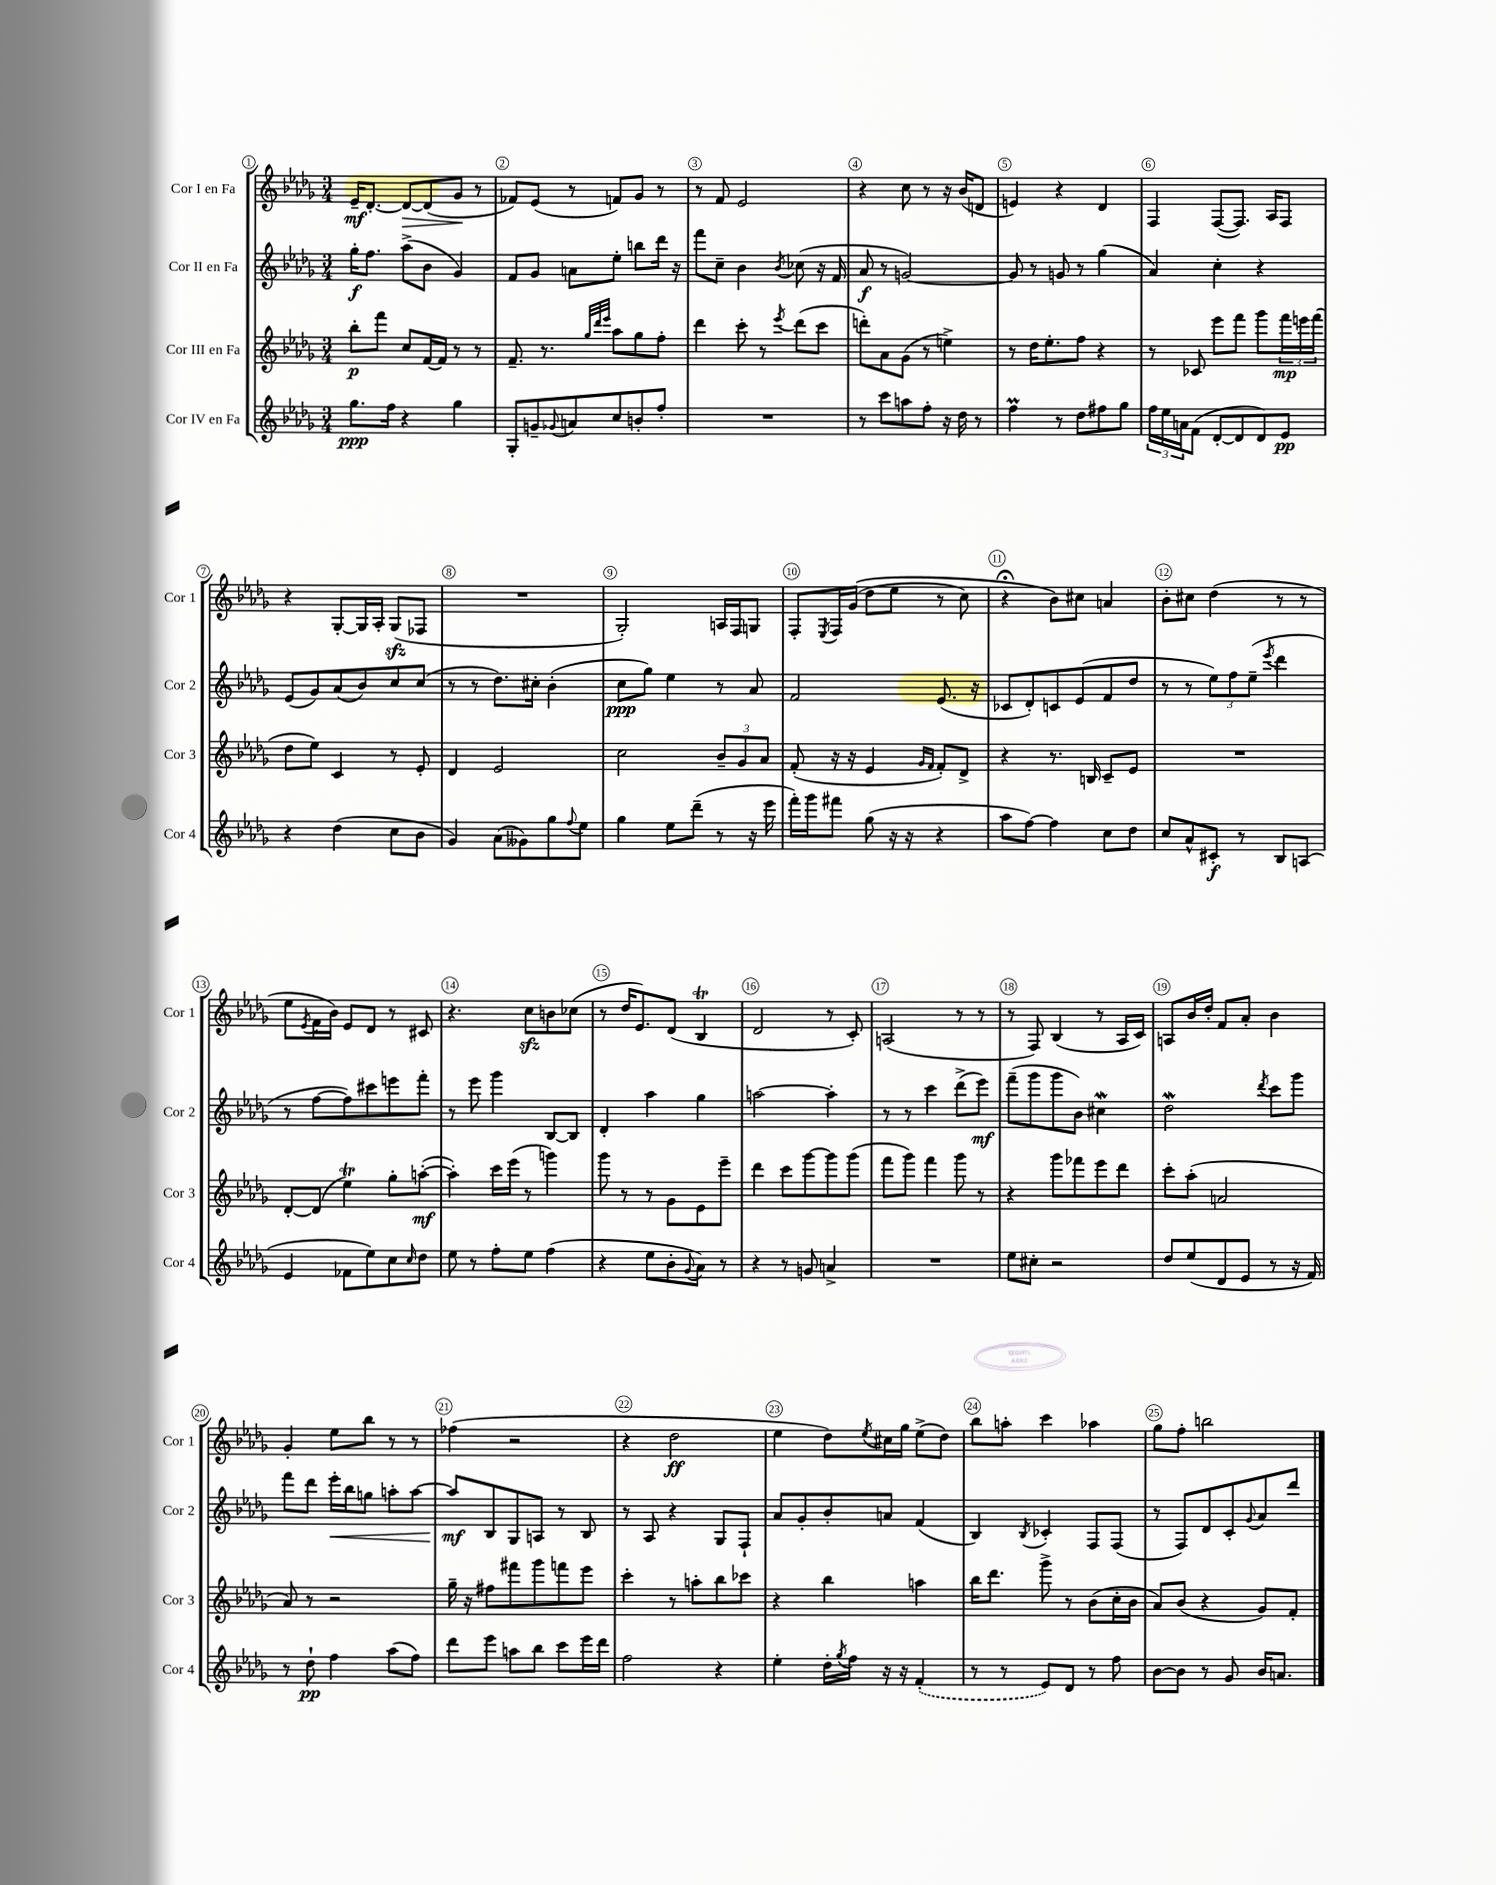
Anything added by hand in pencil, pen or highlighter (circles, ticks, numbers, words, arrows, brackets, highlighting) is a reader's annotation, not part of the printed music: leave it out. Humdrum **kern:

**kern	**dynam	**kern	**dynam	**kern	**dynam	**kern	**dynam
*part4	*part4	*part3	*part3	*part2	*part2	*part1	*part1
*staff4	*staff4	*staff3	*staff3	*staff2	*staff2	*staff1	*staff1
*I"Cor IV en Fa	*	*I"Cor III en Fa	*	*I"Cor II en Fa	*	*I"Cor I en Fa	*
*I'Cor 4	*	*I'Cor 3	*	*I'Cor 2	*	*I'Cor 1	*
*clefG2	*	*clefG2	*	*clefG2	*	*clefG2	*
*k[b-e-a-d-g-]	*	*k[b-e-a-d-g-]	*	*k[b-e-a-d-g-]	*	*k[b-e-a-d-g-]	*
*M3/4	*	*M3/4	*	*M3/4	*	*M3/4	*
=1	=1	=1	=1	=1	=1	=1	=1
8.gg-\L	ppp	8bb-'\L	p	16gg-'\KL	f	16e-~/KL	mf
.	.	.	.	8.ff\J	.	[8.d-'/J	.
.	.	8fff\J	.	.	.	.	.
16ff\Jk	.	.	.	.	.	.	.
!	!	!	!	!	!	!	!LO:HP:b
4r	.	8cc/L	.	(8aa-^\L	.	8d-/L_	>
.	.	[16f/L	.	8b-\J	.	(8d-/]	.
.	.	16f/JJ]	.	.	.	.	.
4gg-\	.	8r	.	4g-/)	.	8g-/J	.
.	.	8r	.	.	.	8r	]
=2	=2	=2	=2	=2	=2	=2	=2
8G-'/L	.	8.f~/	.	8f/L	.	8f-X/L)	.
8gn~/	.	.	.	8g-/J	.	(8e-/J	.
.	.	8.r	.	.	.	.	.
8qqg-X/	.	.	.	.	.	.	.
8an/	.	.	.	8an\L	.	8r	.
.	.	32qqgg-/LLL	.	.	.	.	.
.	.	32qqddd-/	.	.	.	.	.
.	.	32qqeee-/JJJ	.	.	.	.	.
8cc/	.	8aa-\L	.	8ee-'\J	.	8fn/L)	.
8bn'/	.	8gg-\	.	8bbn\L	.	8g-/J	.
8ff'/J	.	8ff'\J	.	16ddd-\Jk	.	8r	.
.	.	.	.	16r	.	.	.
=3	=3	=3	=3	=3	=3	=3	=3
2.r	.	4ddd-\	.	8fff\L	.	8r	.
.	.	.	.	8cc~\J	.	8f/	.
.	.	8ccc'\	.	4b-\	.	2e-/	.
.	.	8r	.	.	.	.	.
.	.	8qeee-/	.	8qb-/	.	.	.
.	.	(8ddd-\L	.	(8cc-X\	.	.	.
.	.	8ccc\J	.	16r	.	.	.
.	.	.	.	16f/	.	.	.
=4	=4	=4	=4	=4	=4	=4	=4
8r	.	8dddn'\L)	.	8a-/	f	4r	.
8ccc\L	.	8a-\	.	8r	.	.	.
8aan\	.	(8g-\J	.	[2gn/)	.	8cc\	.
8ff'\J	.	8r	.	.	.	8r	.
16r	.	4een^\)	.	.	.	16r	.
16dd-\	.	.	.	.	.	(16b-/KL	.
8r	.	.	.	.	.	8dn/J	.
=5	=5	=5	=5	=5	=5	=5	=5
4ffm\	.	8r	.	8g/]	.	4en/)	.
.	.	16dd-\KL	.	8r	.	.	.
.	.	8.ee-'\	.	.	.	.	.
8r	.	.	.	8gn/	.	4r	.
8dd-\L	.	8ff\J	.	8r	.	.	.
8ff#X\	.	4r	.	(4gg-\	.	4d-/	.
8gg-\J	.	.	.	.	.	.	.
=6	=6	=6	=6	=6	=6	=6	=6
24ff\LL	.	8r	.	4a-/)	.	4F/	.
24ee-\	.	.	.	.	.	.	.
24an\J	.	.	.	.	.	.	.
(8f\J	.	8c-X/	.	.	.	.	.
[8d-'/L	.	8eee-\L	.	4cc'\	.	([8F/L	.
8d-/]	.	8fff\J	.	.	.	8.F/J])	.
8d-/)	.	8ggg-\L	.	4r	.	.	.
.	.	.	.	.	.	16A-/KL	.
8e-/J	pp	24fff\L	mp	.	.	8F/J	.
.	.	24eeen\	.	.	.	.	.
.	.	(24fff\JJ	.	.	.	.	.
!!LO:LB:g=z
=7	=7	=7	=7	=7	=7	=7	=7
4r	.	8dd-\L	.	(8e-/L	.	4r	.
.	.	8ee-\J)	.	8g-/)	.	.	.
(4dd-\	.	4c/	.	(8a-/	.	[8G-'/L	.
.	.	.	.	8b-/)	.	16G-/L]	.
.	.	.	.	.	.	16A-'/JJ	.
8cc\L	.	8r	.	8cc/	.	(8G-zz/L	.
8b-\J	.	8e-'/	.	(8cc/J	.	8F-X/J	.
=8	=8	=8	=8	=8	=8	=8	=8
4g-/)	.	4d-/	.	8r	.	2.r	.
.	.	.	.	8r	.	.	.
(8a-\L	.	2e-/	.	8.dd-\L)	.	.	.
8g--X\)	.	.	.	.	.	.	.
.	.	.	.	16cc#X'\Jk	.	.	.
8gg-\	.	.	.	(4b-'\	.	.	.
8qqff/	.	.	.	.	.	.	.
8ee-\J	.	.	.	.	.	.	.
=9	=9	=9	=9	=9	=9	=9	=9
4gg-\	.	2cc\	.	8cc\L	ppp	2G-'/)	.
.	.	.	.	8gg-\J)	.	.	.
8ee-\L	.	.	.	4ee-\	.	.	.
(8ddd-~\J	.	.	.	.	.	.	.
8r	.	12b-~/L	.	8r	.	16An/LL	.
.	.	.	.	.	.	16F/J	.
.	.	12g-/	.	.	.	.	.
16r	.	.	.	8a-/	.	8Gn/J	.
.	.	12a-/J	.	.	.	.	.
16eee-\	.	.	.	.	.	.	.
=10	=10	=10	=10	=10	=10	=10	=10
16fff'\LL)	.	(8f'/	.	2f/	.	8F'/L	.
16ggg-\J	.	.	.	.	.	.	.
.	.	.	.	.	.	8qE-/	.
8fff#X\J	.	16r	.	.	.	16F/L	.
.	.	16r	.	.	.	((16g-/JJ	.
(8gg-\	.	4e-/	.	.	.	8dd-\L	.
16r	.	.	.	.	.	8ee-\J	.
16r	.	.	.	.	.	.	.
.	.	16qqg-/LL	.	.	.	.	.
.	.	16qqf/JJ	.	.	.	.	.
4r	.	8f'/L)	.	(8.e-/	.	8r	.
.	.	8d-^/J	.	.	.	8cc\)	.
.	.	.	.	16r	.	.	.
=11	=11	=11	=11	=11	=11	=11	=11
8aa-\L	.	4r	.	8c-X/L	.	4r;<	.
[8ff\J)	.	.	.	8d-'/)	.	.	.
4ff\]	.	8.r	.	8cn/	.	8b-\L)	.
.	.	.	.	(8e-/	.	8cc#X\J	.
.	.	16Bn/	.	.	.	.	.
8cc\L	.	8c~/L	.	8f/	.	4an/	.
8dd-\J	.	8e-/J	.	8dd-/J	.	.	.
=12	=12	=12	=12	=12	=12	=12	=12
8cc/L	.	2.r	.	8r	.	8b-'\L	.
8a-^^/	.	.	.	8r	.	8cc#X\J	.
8c#X'/J	f	.	.	12ee-\L)	.	(4dd-\	.
.	.	.	.	12ff\	.	.	.
8r	.	.	.	.	.	.	.
.	.	.	.	(12ee-~\J	.	.	.
.	.	.	.	8qeee-/	.	.	.
8B-/L	.	.	.	4ddd-\	.	8r	.
(8An/J	.	.	.	.	.	8r	.
!!LO:LB:g=z
=13	=13	=13	=13	=13	=13	=13	=13
4e-/	.	[8d-'/L	.	8r	.	8ee-\L	.
.	.	.	.	.	.	8qe-/	.
.	.	(8d-/J]	.	[8ff\L	.	16f\L	.
.	.	.	.	.	.	16b-\JJ)	.
8f-X\L	.	4ee-T\)	.	8ff\])	.	8e-/L	.
8ee-\)	.	.	.	8ccc#X\	.	8d-/J	.
8cc\	.	8gg-'\L	.	8eeen\	.	8r	.
16qqcc/	.	.	.	.	.	.	.
8dd-\J	.	([8aan'\J	mf	8fff'\J	.	8c#X/	.
=14	=14	=14	=14	=14	=14	=14	=14
8ee-\	.	4aa'\])	.	8r	.	4.r	.
8r	.	.	.	8eee-\	.	.	.
8ff'\L	.	16ccc\LL	.	4ggg-\	.	.	.
.	.	(16eee-\JJ	.	.	.	.	.
8ee-\J	.	8r	.	.	.	8cczz\L	.
(4ff\	.	4gggn\)	.	[8B-/L	.	8bn\	.
.	.	.	.	8B-/J]	.	(8cc-X\J	.
=15	=15	=15	=15	=15	=15	=15	=15
4r	.	8ggg-\	.	4d-'/	.	8r	.
.	.	8r	.	.	.	16dd-/KL	.
.	.	.	.	.	.	8.e-/)	.
8ee-\L	.	8r	.	4aa-\	.	.	.
8b-'\	.	8g-\L	.	.	.	(8d-/J	.
8qqg-/	.	.	.	.	.	.	.
8a-\J)	.	8e-\	.	4gg-\	.	4B-T/	.
8r	.	8eee-~\J	.	.	.	.	.
=16	=16	=16	=16	=16	=16	=16	=16
4r	.	4ddd-\	.	[2aan\	.	2d-/	.
8r	.	8ccc\L	.	.	.	.	.
8gn/	.	[8ggg-\	.	.	.	.	.
4an^/	.	8ggg-\]	.	4aa'\]	.	8r	.
.	.	(8ggg-\J	.	.	.	8c'/)	.
=17	=17	=17	=17	=17	=17	=17	=17
2.r	.	8fff\L	.	8r	.	(2An/	.
.	.	8ggg-\J)	.	8r	.	.	.
.	.	4fff\	.	4ccc\	.	.	.
.	.	8ggg-\	.	(8ddd-^\L	.	8r	.
.	.	8r	.	8eee-\J)	mf	8r	.
=18	=18	=18	=18	=18	=18	=18	=18
8ee-\L	.	4r	.	(8fff~\L	.	8r	.
8cc#X'\J	.	.	.	8ggg-\	.	8F/)	.
2r	.	8ggg-\L	.	8ggg-\	.	(4B-/	.
.	.	8fff-X\	.	8b-\J)	.	.	.
.	.	8eee-\	.	4cc#XW\	.	8r	.
.	.	8ddd-\J	.	.	.	16A-/LL	.
.	.	.	.	.	.	16c/JJ)	.
=19	=19	=19	=19	=19	=19	=19	=19
8dd-/L	.	8ccc'\L	.	2dd-w\	.	8An/L	.
(8ee-/	.	(8aa-'\J	.	.	.	16b-/L	.
.	.	.	.	.	.	16dd-'/JJ	.
8d-/	.	2an/	.	.	.	8f/L	.
8e-/J	.	.	.	.	.	8a-'/J	.
.	.	.	.	8qddd-/	.	.	.
8r	.	.	.	8ccc\L	.	4b-\	.
16r	.	.	.	8ggg-\J	.	.	.
16f/)	.	.	.	.	.	.	.
!!LO:LB:g=z
=20	=20	=20	=20	=20	=20	=20	=20
8r	.	8a-/)	.	8fff\L	.	4g-'/	.
8dd-`\	pp	8r	.	8ddd-\J	.	.	.
!	!	!	!	!	!LO:HP:b	!	!
4ff\	.	2r	.	16eee-'\LL	<	8ee-\L	.
.	.	.	.	16bb-\J	.	.	.
.	.	.	.	8ggn\J	.	8bb-\J	.
(8aa-\L	.	.	.	8aan'\L	.	8r	.
8ff\J)	.	.	.	[8aa\J	.	8r	.
=21	=21	=21	=21	=21	=21	=21	=21
8ddd-\L	.	16gg-~\	.	8aa/L]	mf	(4ff-X\	.
.	.	16r	.	.	.	.	.
8eee-\J	.	8ff#X\L	.	8B-/	[	.	.
8aan\L	.	8fff#X\	.	8G-/	.	2r	.
8bb-\J	.	8ggg-\	.	8An/J	.	.	.
8ccc\L	.	8fffn\	.	8r	.	.	.
16eee-\L	.	8eee-\J	.	8B-/	.	.	.
16ddd-\JJ	.	.	.	.	.	.	.
=22	=22	=22	=22	=22	=22	=22	=22
2ff\	.	4ccc'\	.	8r	.	4r	.
.	.	.	.	8A-/	.	.	.
.	.	8r	.	4r	.	2dd-\	ff
.	.	8aan'\L	.	.	.	.	.
4r	.	8bb-\	.	8G-/L	.	.	.
.	.	8ccc-X\J	.	8F`/J	.	.	.
=23	=23	=23	=23	=23	=23	=23	=23
4ee-'\	.	4r	.	8a-/L	.	4ee-\	.
.	.	.	.	8g-'/	.	.	.
16dd-'\LL	.	4bb-\	.	8b-'/	.	8dd-\L)	.
8qgg-/	.	.	.	.	.	.	.
16ff\JJ	.	.	.	.	.	.	.
.	.	.	.	.	.	8qee-/	.
16r	.	.	.	8an/J	.	16cc#X\L	.
16r	.	.	.	.	.	16gg-\JJ	.
(4f'/	.	4aan\	.	(4f/	.	(8ee-^\L	.
.	.	.	.	.	.	8dd-\J)	.
=24	=24	=24	=24	=24	=24	=24	=24
8r	.	16bb-\KL	.	4B-/)	.	8bb-\L	.
.	.	8.ddd-\J	.	.	.	.	.
8r	.	.	.	.	.	8aan'\J	.
.	.	.	.	8qB-/	.	.	.
8e-/L)	.	8ggg-^\	.	4c-X'/	.	4ccc\	.
8d-/J	.	8r	.	.	.	.	.
8r	.	(8b-\L	.	8F/L	.	4aa-X\	.
8ff\	.	16cc'\L	.	(8F/J	.	.	.
.	.	16b-\JJ	.	.	.	.	.
=25	=25	=25	=25	=25	=25	=25	=25
[8b-\L	.	8a-/L)	.	8r	.	8gg-\L	.
8b-\J]	.	(8b-/J	.	8F/L)	.	8ff'\J	.
8r	.	4r	.	8d-/	.	2bbn\	.
8g-/	.	.	.	8c'/	.	.	.
.	.	.	.	8qqg-/	.	.	.
16b-/KL	.	8g-/L)	.	8a-/	.	.	.
8.an/J	.	.	.	.	.	.	.
.	.	8f'/J	.	8ddd-/J	.	.	.
==	==	==	==	==	==	==	==
*-	*-	*-	*-	*-	*-	*-	*-
